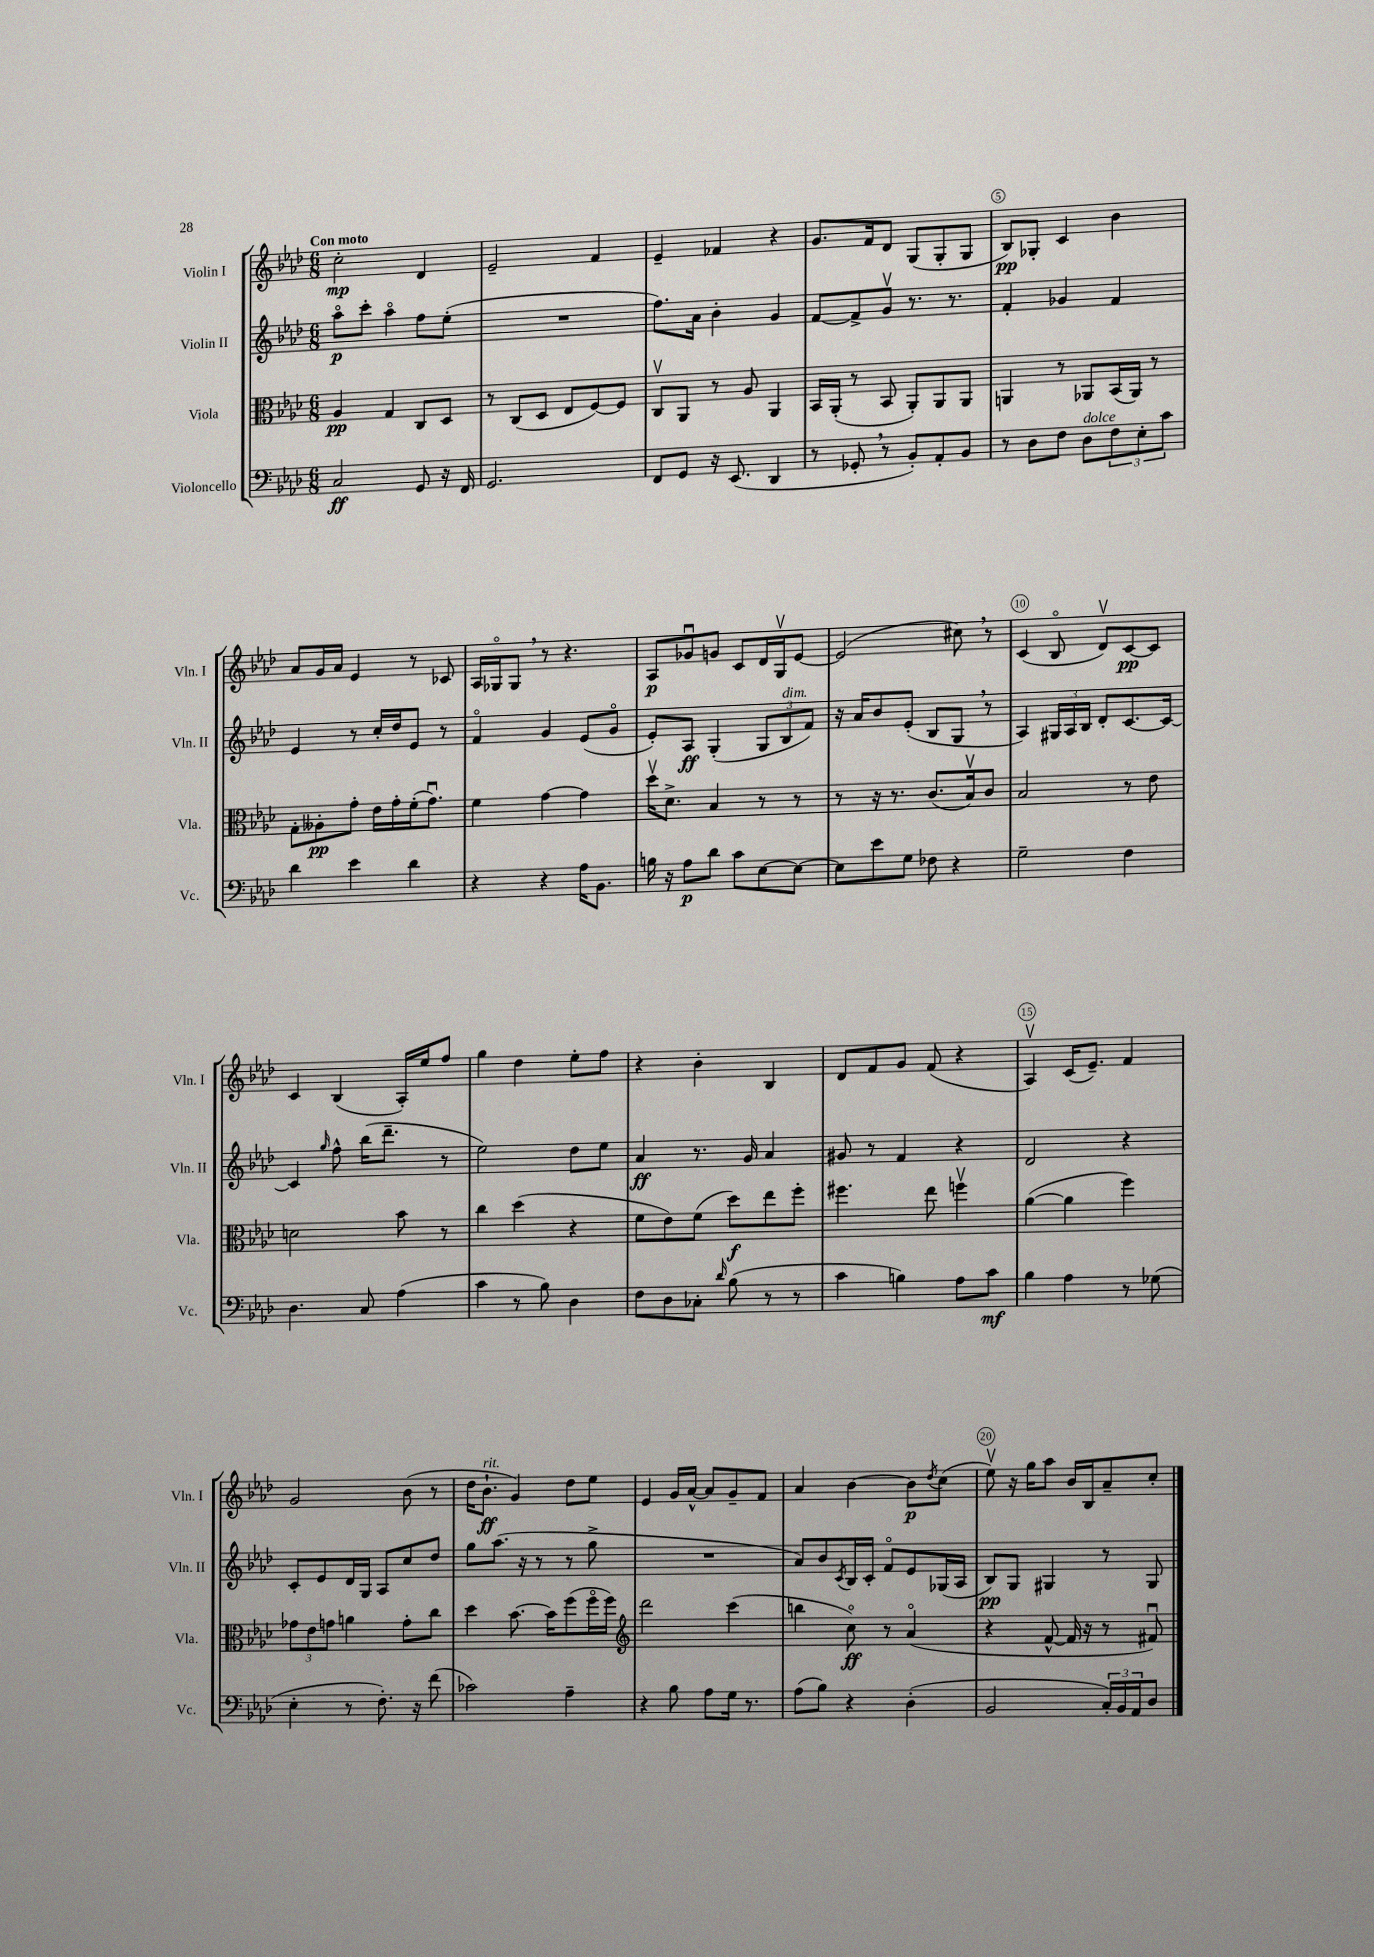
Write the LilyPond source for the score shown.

<<
\new StaffGroup <<
\new Staff = "s0" \with { instrumentName = "Violin I" shortInstrumentName = "Vln. I" } {
    \clef treble \key aes \major \numericTimeSignature \time 6/8 \tempo "Con moto"
    c''2-.\mp des'4 |
    ees'2-- f'4 |
    ees'4-- fes'4 r4 |
    g'8. f'16 des'8 g8( g8-. g8 |
    bes8\pp) ges8-. c'4 bes'4 |
    aes'8 g'16 aes'16 ees'4 r8 ces'8 |
    aes16 ges16\flageolet ges8 \breathe r8 r4. |
    aes8\p ges'8\downbow g'8 c'8 des'16 g16\upbow ees'8~ |
    ees'2( cis''8) \breathe r8 |
    c'4( bes8\flageolet des'8\upbow) c'8~\pp c'8 |
    c'4 bes4( aes16-.) ees''16 f''8 |
    g''4 des''4 ees''8-. f''8 |
    r4 bes'4-. bes4 |
    des'8 f'8 g'8 f'8( r4 |
    aes4\upbow) c'16( ees'8.--) f'4 |
    g'2 bes'8( r8 |
    des''16 bes'8.-!\ff^\markup { \italic "rit." } g'4) des''8 ees''8 |
    ees'4 g'16 aes'16~-^ aes'8 g'8-- f'8 |
    aes'4 bes'4~ bes'8\p \acciaccatura { des''8 } c''8( |
    ees''8\upbow) r16 g''16 aes''8 bes'16 bes16 aes'8-- c''8-. \bar "|." |
}
\new Staff = "s1" \with { instrumentName = "Violin II" shortInstrumentName = "Vln. II" } {
    \clef treble \key aes \major \numericTimeSignature \time 6/8
    aes''8\flageolet\p c'''8-. aes''4\flageolet f''8 ees''8-.( |
    R2. |
    f''8.) aes'16 bes'4-. g'4 |
    f'8~ f'8-> g'8\upbow r8. r8. |
    f'4-. ges'4 f'4 |
    ees'4 r8 c''16-. des''16 ees'8 r8 |
    f'4\flageolet g'4 ees'8( g'8\flageolet |
    ees'8-.) aes8\ff g4-.( \tuplet 3/2 { g8 bes8^\markup { \italic "dim." } f'8) } |
    r16 aes'16 bes'8 ees'8-.( bes8 g8 \breathe r8 |
    aes4) \tuplet 3/2 { gis16 aes16 bes16 } des'8-. c'8.~ c'16~ |
    c'4 \grace { g''16 } f''8-^ bes''16( des'''8.-- r8 |
    ees''2) des''8 ees''8 |
    aes'4\ff r8. g'16 aes'4 |
    gis'8 r8 f'4 r4 |
    des'2 r4 |
    c'8-. ees'8 des'16 g16 aes8 c''8 des''8 |
    g''8 aes''8.( r16 r8 r8 g''8-> |
    R2. |
    aes'8) bes'8 \acciaccatura { c'8 } bes16 c'16-. f'8\flageolet ees'8 ges16( aes16 |
    bes8\pp) g8 gis4 r8 gis8 \bar "|." |
}
\new Staff = "s2" \with { instrumentName = "Viola" shortInstrumentName = "Vla." } {
    \clef alto \key aes \major \numericTimeSignature \time 6/8
    aes4\pp g4 c8 des8 |
    r8 c8( des8 ees8 f8~) f8 |
    c8\upbow aes,8 r8 aes8 aes,4 |
    bes,16 aes,16-.( r8 bes,8 aes,8-.) aes,8 aes,8 |
    a,4 r8 aes,8 bes,16( aes,16) r8 |
    g8-. aeses8-.\pp g'8-. ees'16 g'16-. f'16-.( g'8.\downbow) |
    f'4 g'4~ g'4 |
    des''16\upbow des'8.-> bes4 r8 r8 |
    r8 r16 r8. c'8.( bes16\upbow) c'8 |
    bes2 r8 ees'8 |
    d'2 bes'8 r8 |
    c''4 des''4( r4 |
    f'8 ees'8) f'8( des''8\f) ees''8 f''8-. |
    fis''4. ees''8 f''4\upbow |
    aes'4~( aes'4 f''4) |
    \tuplet 3/2 { ges'8 ees'8 g'8 } a'4 g'8-. c''8 |
    des''4 bes'8.~ bes'16 f''8( f''16\flageolet f''16) |
    \clef treble des'''2 c'''4( |
    b''4 c''8\flageolet\ff) r8 aes'4\flageolet( |
    r4 f'8~-^ f'16 r16 r8 fis'8\downbow) \bar "|." |
}
\new Staff = "s3" \with { instrumentName = "Violoncello" shortInstrumentName = "Vc." } {
    \clef bass \key aes \major \numericTimeSignature \time 6/8
    c2\ff g,8 r16 f,16 |
    g,2. |
    f,8 g,8 r16 ees,8.( des,4 |
    r8 ges,8-. \breathe r8 bes,8-.) aes,8-. bes,8 |
    r8 des8 f8 des8^\markup { \italic "dolce" } \tuplet 3/2 { f8 ees8-. c'8 } |
    des'4 ees'4 des'4 |
    r4 r4 aes16 bes,8. |
    b16 r16 aes8\p des'8 c'8 ees8~ ees8~ |
    ees8 ees'8 g8 fes8 r4 |
    g2-- f4 |
    des4. c8 aes4( |
    c'4 r8 bes8) des4 |
    f8 des8 ces8-. \grace { des'16 } bes8( r8 r8 |
    c'4 b4) aes8 c'8\mf |
    bes4 aes4 r8 ges8( |
    ees4-. r8 f8.-.) r16 f'8( |
    ces'2) aes4-- |
    r4 bes8 aes8 g16 r8. |
    aes8( bes8) r4 des4-.( |
    bes,2 \tuplet 3/2 { c16-.) bes,16 aes,16 } des8 \bar "|." |
}
>>
>>
\layout { \context { \Score \override BarNumber.break-visibility = ##(#f #t #t) barNumberVisibility = #(every-nth-bar-number-visible 5) \override BarNumber.stencil = #(make-stencil-circler 0.1 0.3 ly:text-interface::print) } }
